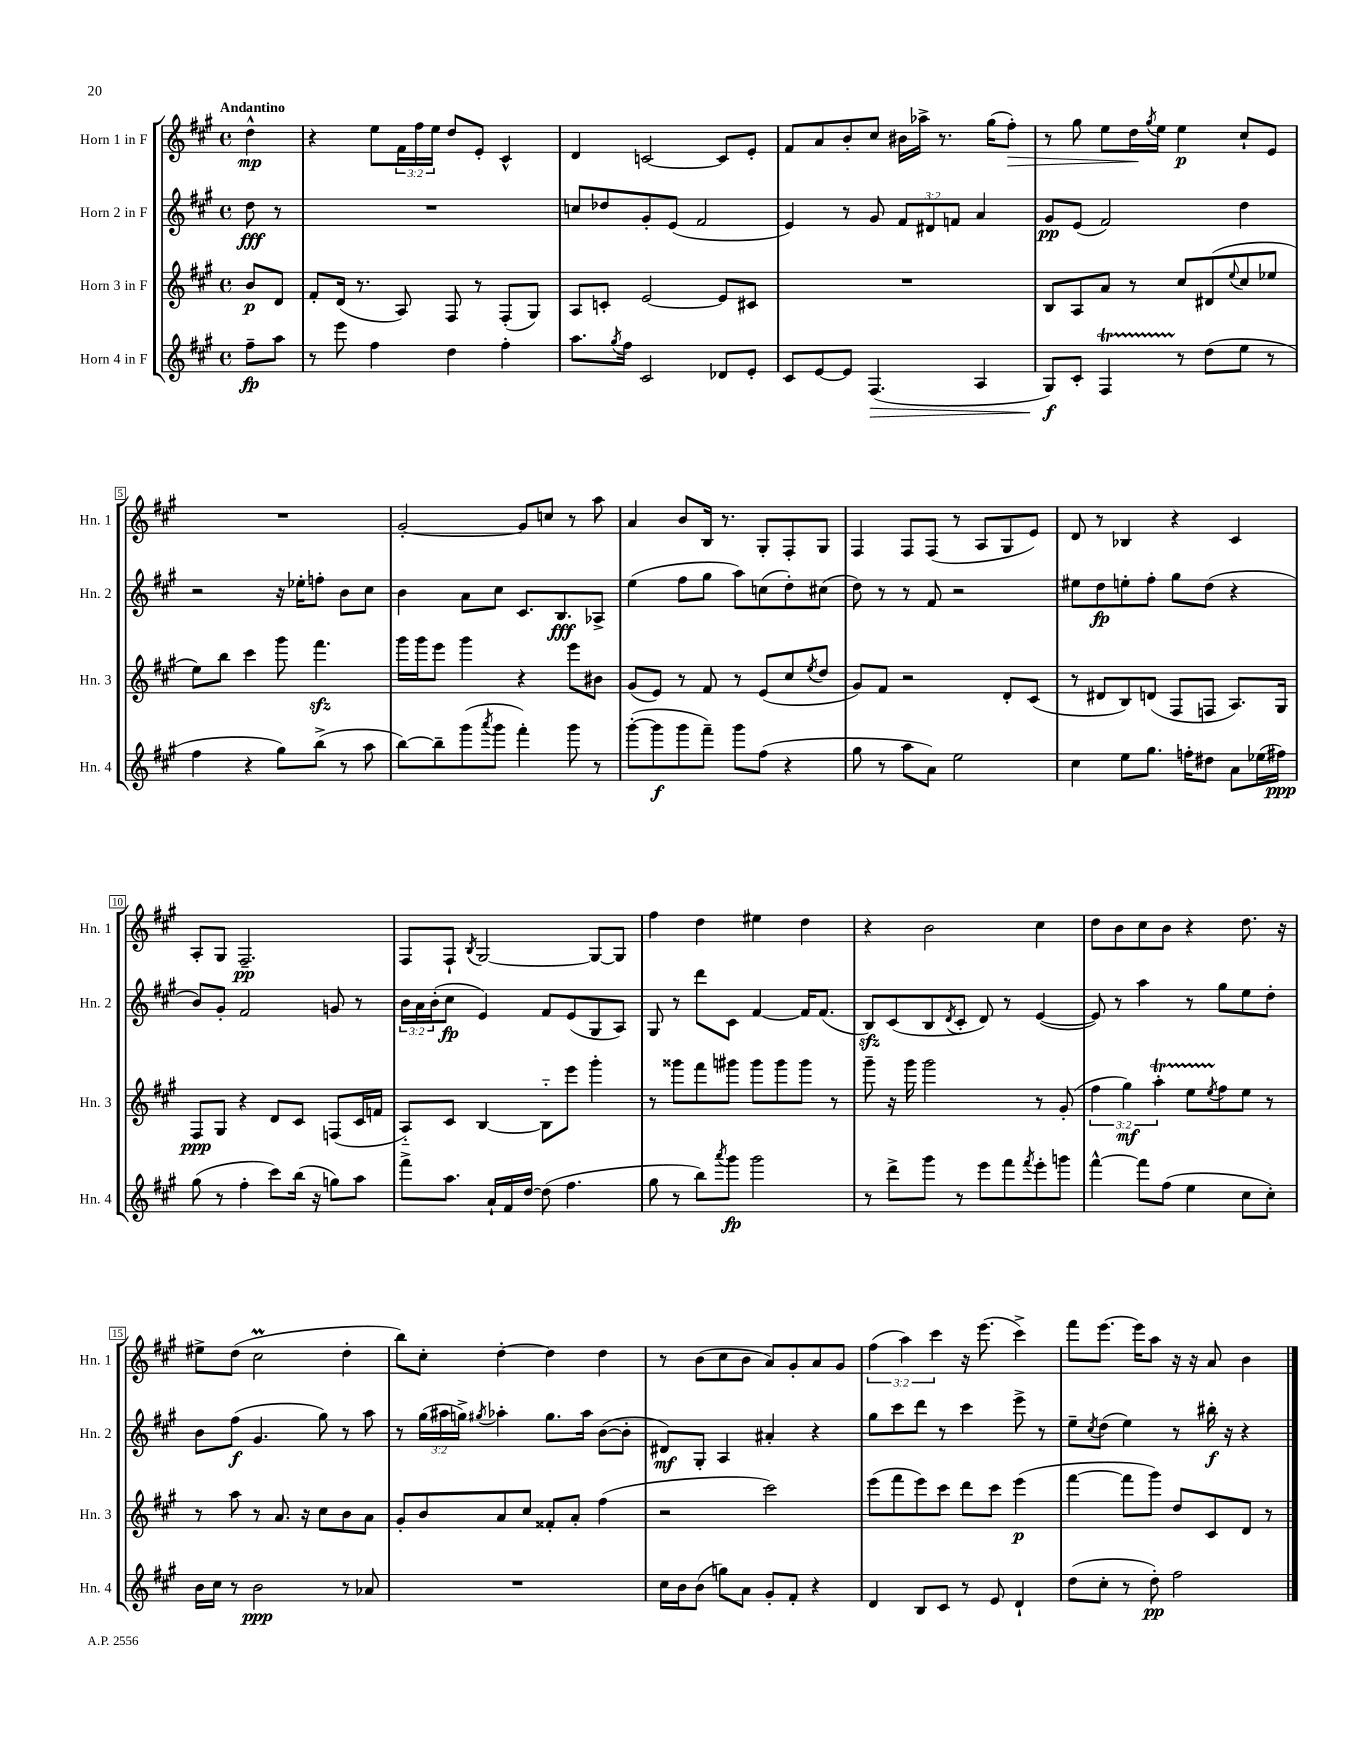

**kern	**kern	**kern	**kern
*staff4	*staff3	*staff2	*staff1
*clefG2	*clefG2	*clefG2	*clefG2
*k[f#c#g#]	*k[f#c#g#]	*k[f#c#g#]	*k[f#c#g#]
*M4/4	*M4/4	*M4/4	*M4/4
*met(c)	*met(c)	*met(c)	*met(c)
8ff#~	8b	8dd	4dd^^
8aa	8d	8r	.
=	=	=	=
8r	8f#'	1r	4r
8eee	(16d	.	.
.	8.r	.	.
4ff#	.	.	8ee
.	8A)	.	24f#
.	.	.	24ff#
.	.	.	24ee
4dd	8F#	.	8dd
.	8r	.	8e'
4ff#'	(8F#'	.	4c#^^
.	8G#)	.	.
=	=	=	=
8.aa	8A	8cc	4d
.	8c'	8dd-	.
8qgg#	.	.	.
16ff#	.	.	.
2c#	[2e	8g#'	[2c
.	.	(8e	.
.	.	2f#	.
8d-	8e]	.	8c]
8e'	8c#	.	8e'
=	=	=	=
8c#	1r	4e)	8f#
[8e	.	.	8a
8e]	.	8r	8b'
(4.F#	.	8g#	8cc#
.	.	12f#	16b#
.	.	.	16aa-^
.	.	12d#	.
.	.	.	8.r
.	.	12f	.
4A	.	4a	.
.	.	.	(16gg#
.	.	.	8ff#')
=	=	=	=
8G#)	8B	8g#	8r
8c#'	8A	(8e	8gg#
4F#	8a	2f#)	8ee
.	8r	.	16dd
.	.	.	8qgg#
.	.	.	16ee
8r	8cc#	.	4ee
(8dd	(8d#	.	.
.	8qqee	.	.
8ee	8cc#	4dd	8cc#`
8r	8ee-	.	8e
=	=	=	=
4ff#	8ee)	2r	1r
.	8bb	.	.
4r	4ccc#	.	.
8gg#)	8ggg#	16r	.
.	.	16ee-'	.
(8bb^	4.fff#	8ff'	.
8r	.	8b	.
8aa	.	8cc#	.
=	=	=	=
[8bb)	16ggg#	4b	[2g#'
.	16ggg#	.	.
8bb~]	8eee	.	.
(8ggg#	4ggg#	8a	.
8qaaa	.	.	.
8ggg#	.	8cc#	.
4fff#')	4r	8.c#	8g#]
.	.	.	8cc
.	.	8.B	.
8ggg#	8eee	.	8r
8r	8b#	8A-^	8aa
=	=	=	=
([8ggg#'	(8g#	(4ee	4a
8ggg#]	8e)	.	.
8ggg#	8r	8ff#	8b
8fff#~)	8f#	8gg#	16B
.	.	.	8.r
8ggg#	8r	8aa)	.
(8ff#	(8e	(8cc	8G#'
4r	8cc#	8dd')	8F#'
.	8qee	.	.
.	8dd	(8cc#	8G#
=	=	=	=
8gg#	8g#)	8dd)	4F#
8r	8f#	8r	.
8aa	2r	8r	8F#
8a)	.	8f#	(8F#
2ee	.	2r	8r
.	.	.	8A
.	8d'	.	8G#
.	(8c#	.	8e)
=	=	=	=
4cc#	8r	8ee#	8d
.	8d#	8dd	8r
8ee	8B)	8ee'	4B-
8.gg#	(8d	8ff#'	.
.	8F#	8gg#	4r
16ff'	.	.	.
8dd#	8F	(8dd	.
8a	8.A)	4r	4c#
(16ee-	.	.	.
16ff#)	16G#	.	.
=	=	=	=
(8gg#	8F#	8b)	8A'
8r	8G#	8g#'	8G#
4ff#'	4r	2f#	2.F#~
8ccc#)	8d	.	.
(16bb	8c#	.	.
16r	.	.	.
8gg)	(8F	8g	.
8aa	16c#	8r	.
.	16f	.	.
=	=	=	=
8fff#^	8A'~)	24b	8F#
.	.	24a	.
.	.	(24b'	.
8.aa	8c#	8cc#	8F#`
.	.	.	8qB
.	[4B	4e)	[2G#
16a`	.	.	.
16f#	.	.	.
[16dd	.	.	.
(8dd]	8B'~]	8f#	.
4.ff#	8eee	(8e	.
.	4ggg#'	8G#	8G#_
.	.	8A)	8G#]
=	=	=	=
8gg#	8r	8G#	4ff#
8r	8ggg##	8r	.
8bb)	8fff#	8ddd	4dd
8qaaa	.	.	.
8ggg#	8ggg#	8c#	.
2ggg#	8ggg#	[4f#	4ee#
.	8ggg#	.	.
.	8ggg#	16f#]	4dd
.	.	(8.f#	.
.	8r	.	.
=	=	=	=
8r	8ggg#~	8B)	4r
8ddd^	16r	(8c#	.
.	16ggg#	.	.
8ggg#	2ggg#	8B	2b
.	.	8qd	.
8r	.	8c#'	.
8eee	.	8d)	.
8fff#	.	8r	.
8qfff#	.	.	.
8eee'	8r	([4e	4cc#
8ggg	(8g#'	.	.
=	=	=	=
[4fff#^^	6ff#	8e])	8dd
.	.	8r	8b
.	6gg#)	.	.
8fff#]	.	4aa	8cc#
.	6aa'	.	.
(8ff#	.	.	8b
4ee	8ee	8r	4r
.	8qee	.	.
.	8ff#	8gg#	.
8cc#	8ee	8ee	8.dd
8cc#')	8r	8dd'	.
.	.	.	16r
=	=	=	=
16b	8r	8b	8ee#^
16cc#	.	.	.
8r	8aa	(8ff#	(8dd
2b	8r	4.g#	2cc#
.	8.a	.	.
.	16r	.	.
.	8cc#	8gg#)	.
8r	8b	8r	4dd'
8a-	8a	8aa	.
=	=	=	=
1r	8g#'	8r	8bb)
.	8b	(24gg#	8cc#'
.	.	24aa#	.
.	.	24gg^)	.
.	.	8qgg#	.
.	8a	4aa-'	[4dd'
.	8cc#	.	.
.	8f##'	8.gg#	4dd]
.	8a'	.	.
.	.	16aa-	.
.	(4ff#	([8b	4dd
.	.	8b']	.
=	=	=	=
16cc#	2r	8d#)	8r
16b	.	.	.
(8b	.	8G#'	(8b
8gg)	.	4A	8cc#
8a	.	.	8b
8g#'	2ccc#)	4a#'	8a)
8f#'	.	.	8g#'
4r	.	4r	8a
.	.	.	8g#
=	=	=	=
4d	(8eee	8gg#	(6ff#
.	8fff#	8ccc#	.
.	.	.	6aa)
8B	8eee)	8ddd	.
.	.	.	6ccc#
8c#	8ccc#	8r	.
8r	8ddd	4ccc#	16r
.	.	.	(8.eee
8e	8ccc#	.	.
4d`	(4eee	8eee^	4ccc#^)
.	.	8r	.
=	=	=	=
(8dd	[4fff#	8ee~	8fff#
.	.	8qcc#	.
8cc#'	.	(8dd	[8.eee
8r	8fff#]	4ee)	.
.	.	.	16eee]
8dd')	8ggg#)	.	8aa
2ff#	8dd	8r	16r
.	.	.	16r
.	8c#	16bb#'	8a
.	.	16r	.
.	8d	4r	4b
.	8r	.	.
==	==	==	==
*-	*-	*-	*-
